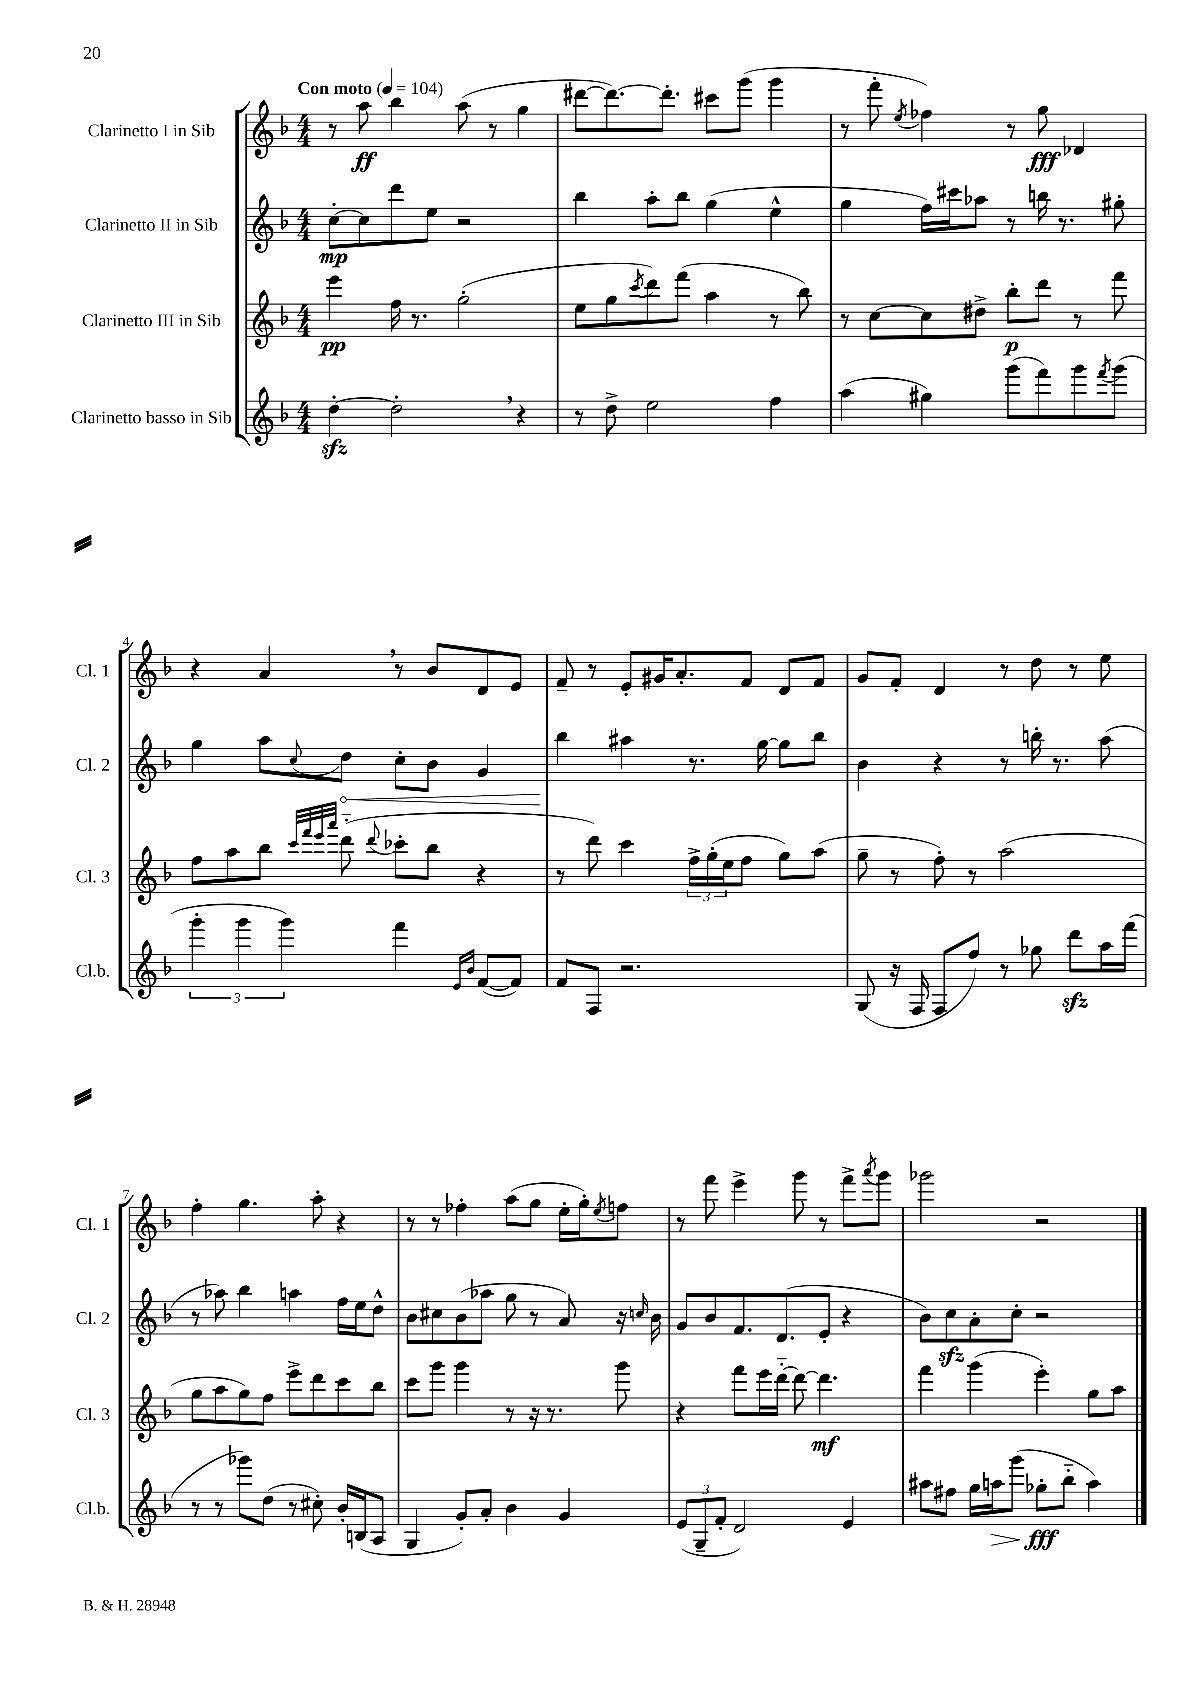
<<
\new StaffGroup <<
\new Staff = "s0" \with { instrumentName = "Clarinetto I in Sib" shortInstrumentName = "Cl. 1" } {
    \clef treble \key f \major \numericTimeSignature \time 4/4 \tempo "Con moto" 4 = 104
    r8 a''8\ff bes''4 a''8( r8 g''4 |
    dis'''8~ dis'''8.~) dis'''8.-. cis'''8 g'''8( g'''4 |
    r8 f'''8-. \acciaccatura { e''8 } fes''4) r8 g''8\fff des'4 |
    r4 a'4 \breathe r8 bes'8 d'8 e'8 |
    f'8-- r8 e'8-. gis'16 a'8.-. f'8 d'8 f'8 |
    g'8 f'8-. d'4 r8 d''8 r8 e''8 |
    f''4-. g''4. a''8-. r4 |
    r8 r8 fes''4-. a''8( g''8 e''16-. g''16-.) \acciaccatura { e''8 } f''8 |
    r8 f'''8 e'''4-> g'''8 r8 f'''8-> \acciaccatura { a'''8 } g'''8 |
    ges'''2 r2 \bar "|." |
}
\new Staff = "s1" \with { instrumentName = "Clarinetto II in Sib" shortInstrumentName = "Cl. 2" } {
    \clef treble \key f \major \numericTimeSignature \time 4/4
    c''8~-.\mp c''8 d'''8 e''8 r2 |
    bes''4 a''8-. bes''8 g''4( e''4-^ |
    g''4 f''16) cis'''16 aes''8 r8 b''16 r8. gis''8-. |
    g''4 a''8 \appoggiatura { c''8 } \once \override Hairpin.circled-tip = ##t d''8\< c''8-. bes'8 g'4 |
    bes''4\! ais''4 r8. g''16~ g''8 bes''8 |
    bes'4 r4 r8 b''16-. r8. a''8( |
    r8 aes''8) bes''4 a''4 f''16 e''16 d''8-^ |
    bes'8 cis''8 bes'8( aes''8 g''8 r8 a'8) r16 \grace { c''16 } bes'16 |
    g'8 bes'8 f'8. d'8.( e'8-. r4 |
    bes'8) c''8\sfz a'8-. c''8-. r2 \bar "|." |
}
\new Staff = "s2" \with { instrumentName = "Clarinetto III in Sib" shortInstrumentName = "Cl. 3" } {
    \clef treble \key f \major \numericTimeSignature \time 4/4
    e'''4\pp f''16 r8. g''2-.( |
    e''8 g''8 \acciaccatura { c'''8 } d'''8) f'''8( a''4 r8 bes''8) |
    r8 c''8~ c''8 dis''8-> bes''8-.\p d'''8 r8 f'''8 |
    f''8 a''8 bes''8 \grace { c'''32 f'''32 e'''32 a'''32 } d'''8-_( \appoggiatura { d'''8 } ces'''8-. bes''8 r4 |
    r8 d'''8) c'''4 \tuplet 3/2 { f''16-> g''16-.( e''16 } f''8 g''8) a''8( |
    g''8-- r8 f''8-.) r8 a''2( |
    g''8 a''8 g''8) f''8 e'''8-> d'''8 c'''8 bes''8 |
    c'''8 g'''8 g'''4 r8 r16 r8. g'''8 |
    r4 f'''8 e'''16 d'''16~-_ d'''8~ d'''4.\mf |
    f'''4 g'''4( e'''4-.) g''8 a''8 \bar "|." |
}
\new Staff = "s3" \with { instrumentName = "Clarinetto basso in Sib" shortInstrumentName = "Cl.b." } {
    \clef treble \key f \major \numericTimeSignature \time 4/4
    d''4~-.\sfz d''2-. \breathe r4 |
    r8 d''8-> e''2 f''4 |
    a''4( gis''4) g'''8( f'''8) g'''8 \acciaccatura { f'''8 } g'''8( |
    \tuplet 3/2 { g'''4-. g'''4 g'''4) } f'''4 \grace { e'16 bes'16 } f'8~( f'8) |
    f'8 f8 r2. |
    g8( r16 f16 f8 f''8) r8 ges''8 d'''8\sfz a''16 f'''16( |
    r8 r8 ges'''8) d''8( r8 cis''8-.) bes'16-. b16( a8 |
    g4 g'8-.) a'8-. bes'4 g'4 |
    \tuplet 3/2 { e'8( g8-- f'8-. } d'2) e'4 |
    ais''8 fis''8 g''16 a''16\> g'''8( ges''8-.\fff\! bes''8-_ a''4) \bar "|." |
}
>>
>>
